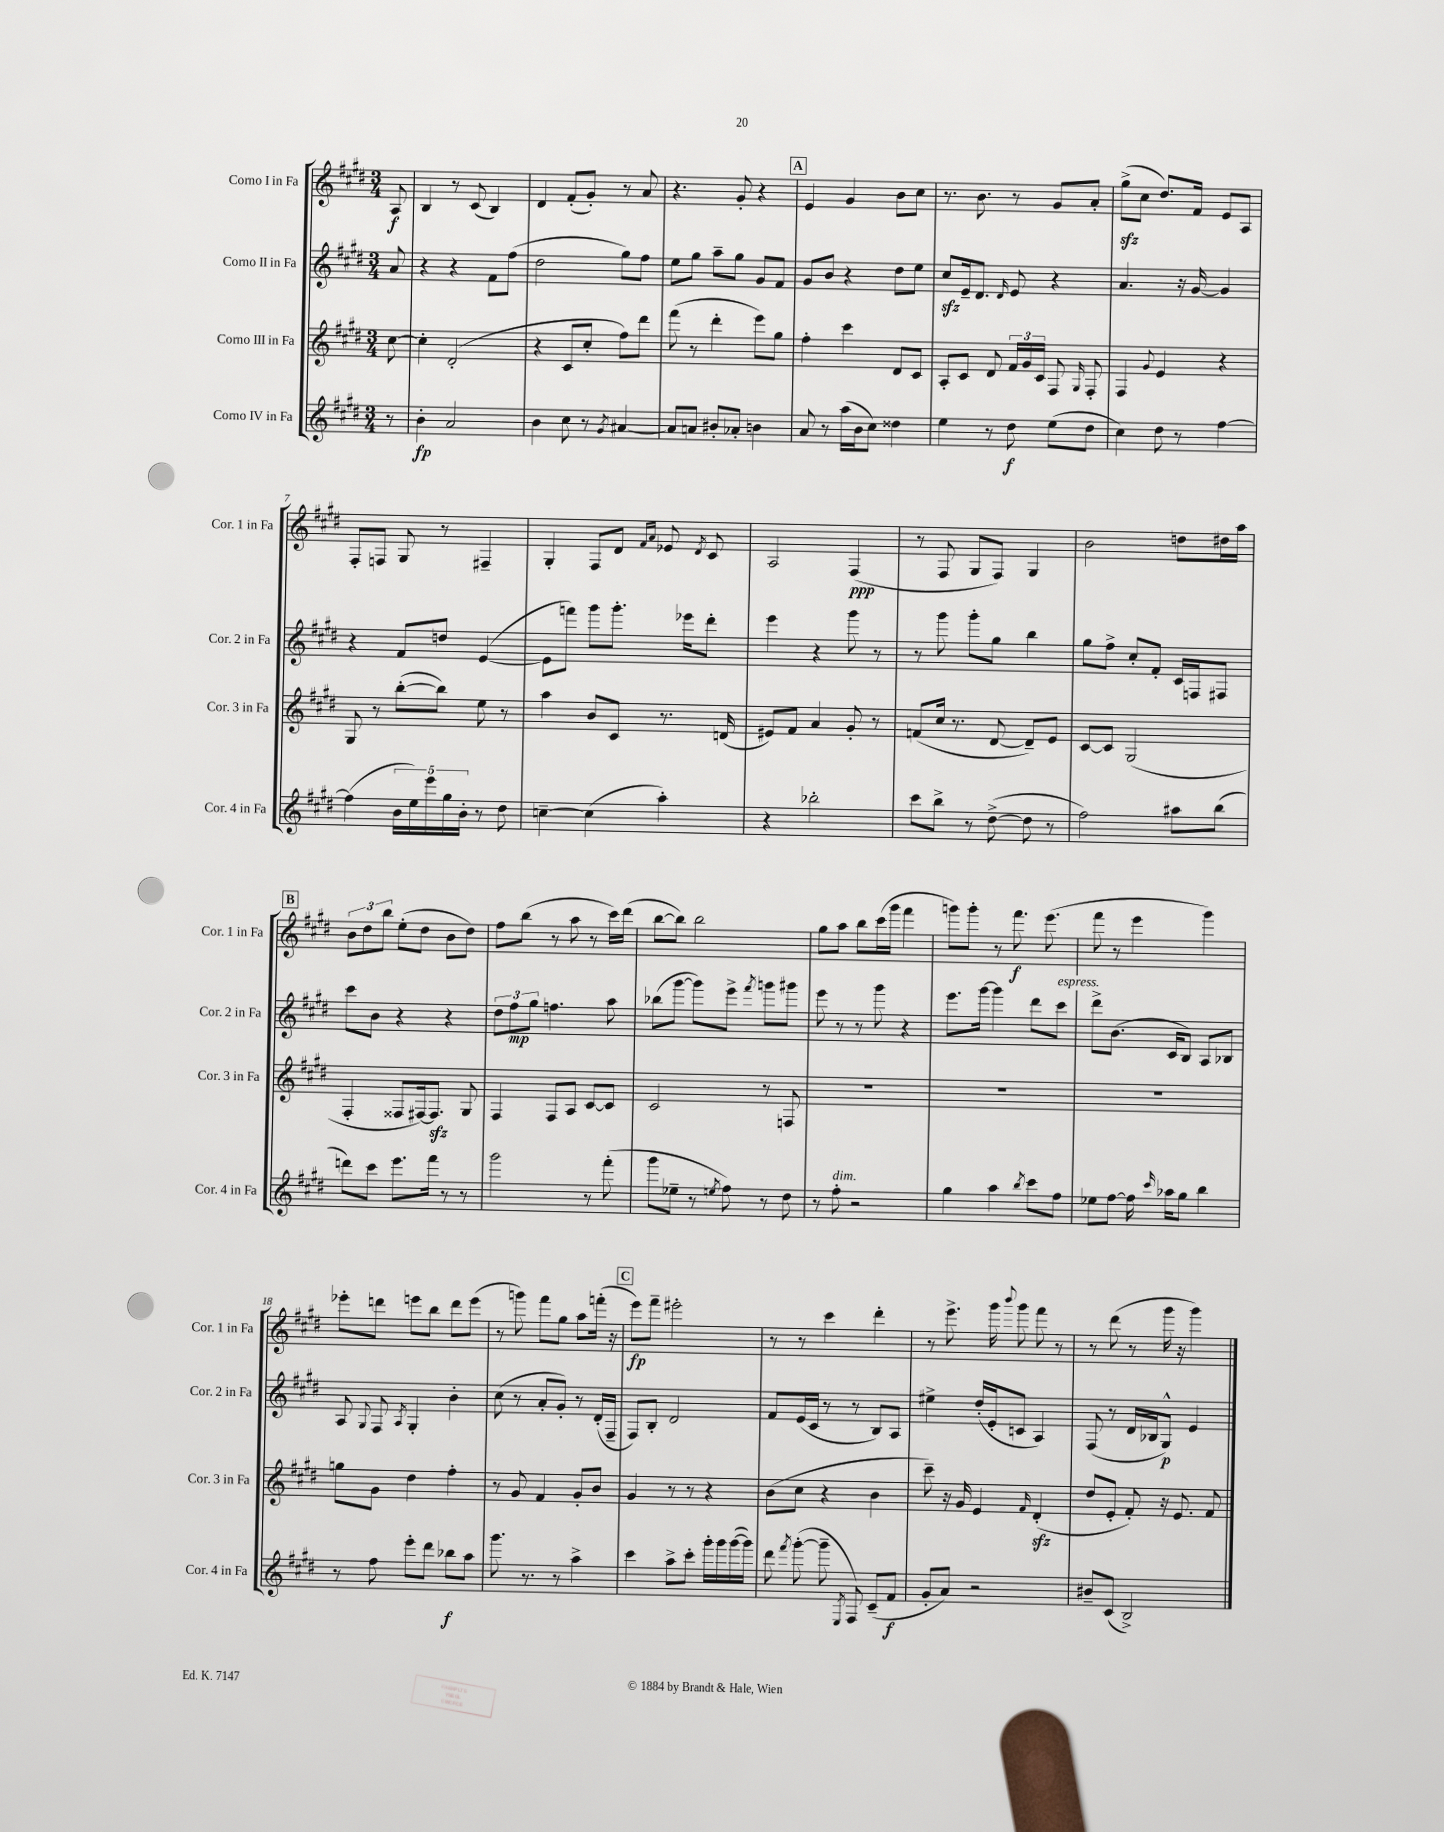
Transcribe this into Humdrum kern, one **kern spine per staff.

**kern	**kern	**kern	**kern
*staff4	*staff3	*staff2	*staff1
*clefG2	*clefG2	*clefG2	*clefG2
*k[f#c#g#d#]	*k[f#c#g#d#]	*k[f#c#g#d#]	*k[f#c#g#d#]
*M3/4	*M3/4	*M3/4	*M3/4
8r	[8cc#	8a	8A
=	=	=	=
4b'	4cc#']	4r	4B
2a	(2d#'	4r	8r
.	.	.	(8c#
.	.	8f#	4B)
.	.	(8ff#	.
=	=	=	=
4b	4r	2dd#	4d#
8cc#	8c#	.	(8f#'
8r	8cc#'	.	8g#')
8qg#	.	.	.
[4a#	8ff#)	8gg#)	8r
.	8ddd#	8ff#	8a
=	=	=	=
8a#]	(8fff#	8ee	4.r
8a	8r	8gg#	.
8b#'	4ddd#'	8aa~	.
8a-'	.	8gg#	8g#'
4b	8eee)	8g#	4r
.	8gg#	8f#	.
=	=	=	=
8a	4ff#'	8g#	4e
8r	.	8b	.
(16aa	4ccc#	4r	4g#
16b	.	.	.
8cc#)	.	.	.
4dd##	8d#	8dd#	8b
.	8c#	8ee	8cc#
=	=	=	=
4ee	8A'	8cc#	8.r
.	8c#	16e~	.
.	.	8.d#	8.b
8r	8d#	.	.
.	.	16qqd#	.
8dd#	24f#	8e	8r
.	24g#	.	.
.	24c#	.	.
(8ee	8F#	4r	8g#
.	16qqG#	.	.
8dd#	8F#'	.	8a'
=	=	=	=
4cc#)	4F#	4.a	(8gg#^
.	.	.	8cc#
.	8qqg#	.	.
8dd#	4e	.	8.dd#)
8r	.	16r	.
.	.	[16g#	16f#
[4ff#	4r	4g#]	8e
.	.	.	8A
=	=	=	=
(4ff#]	8G#	4r	8F#'
.	8r	.	8F
20b	([8bb'	8f#	8G#
20ee)	.	.	.
20eee	.	.	.
.	8bb])	8dd	8r
20gg#	.	.	.
20b'	.	.	.
8r	8ee	([4e	4F#~
8dd#	8r	.	.
=	=	=	=
[4cc~	4aa	8e]	4G#'
.	.	8fff)	.
(4cc]	8b	8ggg#	8F#
.	8c#	8.ggg#'	8d#
.	.	.	16qqf#
.	.	.	16qqa
4aa')	8.r	.	8e-
.	.	16eee-	.
.	.	.	8qd#
.	.	8ddd#'	8c#
.	(16d	.	.
=	=	=	=
4r	8e#)	4eee	2A
.	8f#	.	.
2bb-'	4a	4r	.
.	8g#'	8ggg#	(4F#
.	8r	8r	.
=	=	=	=
8ccc#	(8f	8r	8r
8bb^	16cc#	8ggg#	8F#
.	8.r	.	.
8r	.	8ggg#'	8G#
([8dd#^	[8d#	8gg#	8F#)
8dd#]	8d#~])	4bb	4G#
8r	8e	.	.
=	=	=	=
2ff#)	[8c#	8gg#	2b
.	8c#]	8ff#^	.
.	(2G#	8cc#'	.
.	.	8f#'	.
8aa#	.	16c#	8dd
.	.	16F	.
(8bb	.	8F#	16dd#
.	.	.	16aa
=	=	=	=
8ddd)	4F#'	8ccc#	12b
.	.	.	12dd#
8ccc#	.	8b	.
.	.	.	12bb
8.eee	8F##	4r	(8ee'
.	[16F#)	.	8dd#
16fff#	8.F#]	.	.
8r	.	4r	8b
8r	8G#	.	8dd#)
=	=	=	=
2ggg#	4F#	12dd#	8ff#
.	.	12ff#	.
.	.	.	(8bb
.	.	12gg#	.
.	8F#	4.ff	8r
.	8A	.	8aa
8r	[8c#	.	8r
(8fff#'	8c#]	8aa	16ccc#)
.	.	.	(16ddd#
=	=	=	=
8ggg#	2c#	(8bb-	[8bb
8ee-~	.	[8ggg#	8bb])
8r	.	8ggg#])	2bb
8qee	.	.	.
8ff#)	.	8eee^	.
.	.	8qfff#	.
8r	8r	8ggg	.
8dd#	8F	8ggg#	.
=	=	=	=
8r	2.r	8eee	8gg#
8ff#'	.	8r	8aa
2r	.	8r	8bb
.	.	8ggg#	(16ccc#
.	.	.	16ggg#
.	.	4r	4fff#
=	=	=	=
4gg#	2.r	8.eee	8ggg)
.	.	.	8ggg'
.	.	[16ggg#	.
4aa	.	4ggg#]	8r
.	.	.	8.fff#
8qbb	.	.	.
8ccc#	.	8ddd#	.
.	.	.	(8.eee
8ff#	.	8ccc#	.
=	=	=	=
8ee-	2.r	8ddd#^	8fff#
[8ff#	.	(8.b	8r
16ff#]	.	.	4eee
16qqccc#	.	.	.
16aa-	.	16c#	.
8gg#	.	8B)	.
4bb	.	8A	4ggg#)
.	.	8B-	.
=	=	=	=
8r	8gg	8A	8eee-'
.	.	8qqG#	.
8ff#	8g#	8F#	8ddd
.	.	8qA	.
8eee'	4dd#	4G#'	8eee
8ddd#	.	.	8bb
8bb-	4ff#'	4b'	8ddd
8aa	.	.	(8eee
=	=	=	=
8.ggg#	8r	(8cc#	8r
.	8g#	8r	8ggg)
8.r	.	.	.
.	4f#	8a'	8fff#
8r	.	8g#')	8gg#
4aa^	8g#'	8r	8aa
.	8b	(16d#'	(16fff'
.	.	16F#~	16r
=	=	=	=
4ccc#	4g#	8F#)	8eee)
.	.	8B'	8fff#~
8aa^	8r	2d#	2eee#'
8ccc#'	8r	.	.
16ggg#'	4r	.	.
16ggg#	.	.	.
([16ggg#	.	.	.
16ggg#])	.	.	.
=	=	=	=
8ddd#	(8b	8f#	8r
8qfff#	.	.	.
([8ggg#'	8cc#	(16e	8r
.	.	16c#	.
8ggg#~]	4r	8r	4ccc#
8qE	.	.	.
8F#)	.	8r	.
(8c#~	4b	8B)	4ddd#'
8f#	.	8A	.
=	=	=	=
8g#'	8ccc#~)	4ee#^	8r
8a)	16r	.	8.eee^
.	16g#	.	.
2r	4e	(16dd#'	.
.	.	16e'	16ggg#
.	.	.	8qqbbb
.	.	8c	8ggg#
.	16qqf#	.	.
.	(4d#'	4A)	8fff#
.	.	.	8r
=	=	=	=
8b#~	8dd#	(8F#	8r
(8c#	8e'	8r	(8ddd#
2B^)	8f#')	16d#	8r
.	.	16B-	.
.	16r	8G#^^)	16ggg#
.	8.e	.	16r
.	.	4e	4ggg#)
.	8f#	.	.
==	==	==	==
*-	*-	*-	*-
